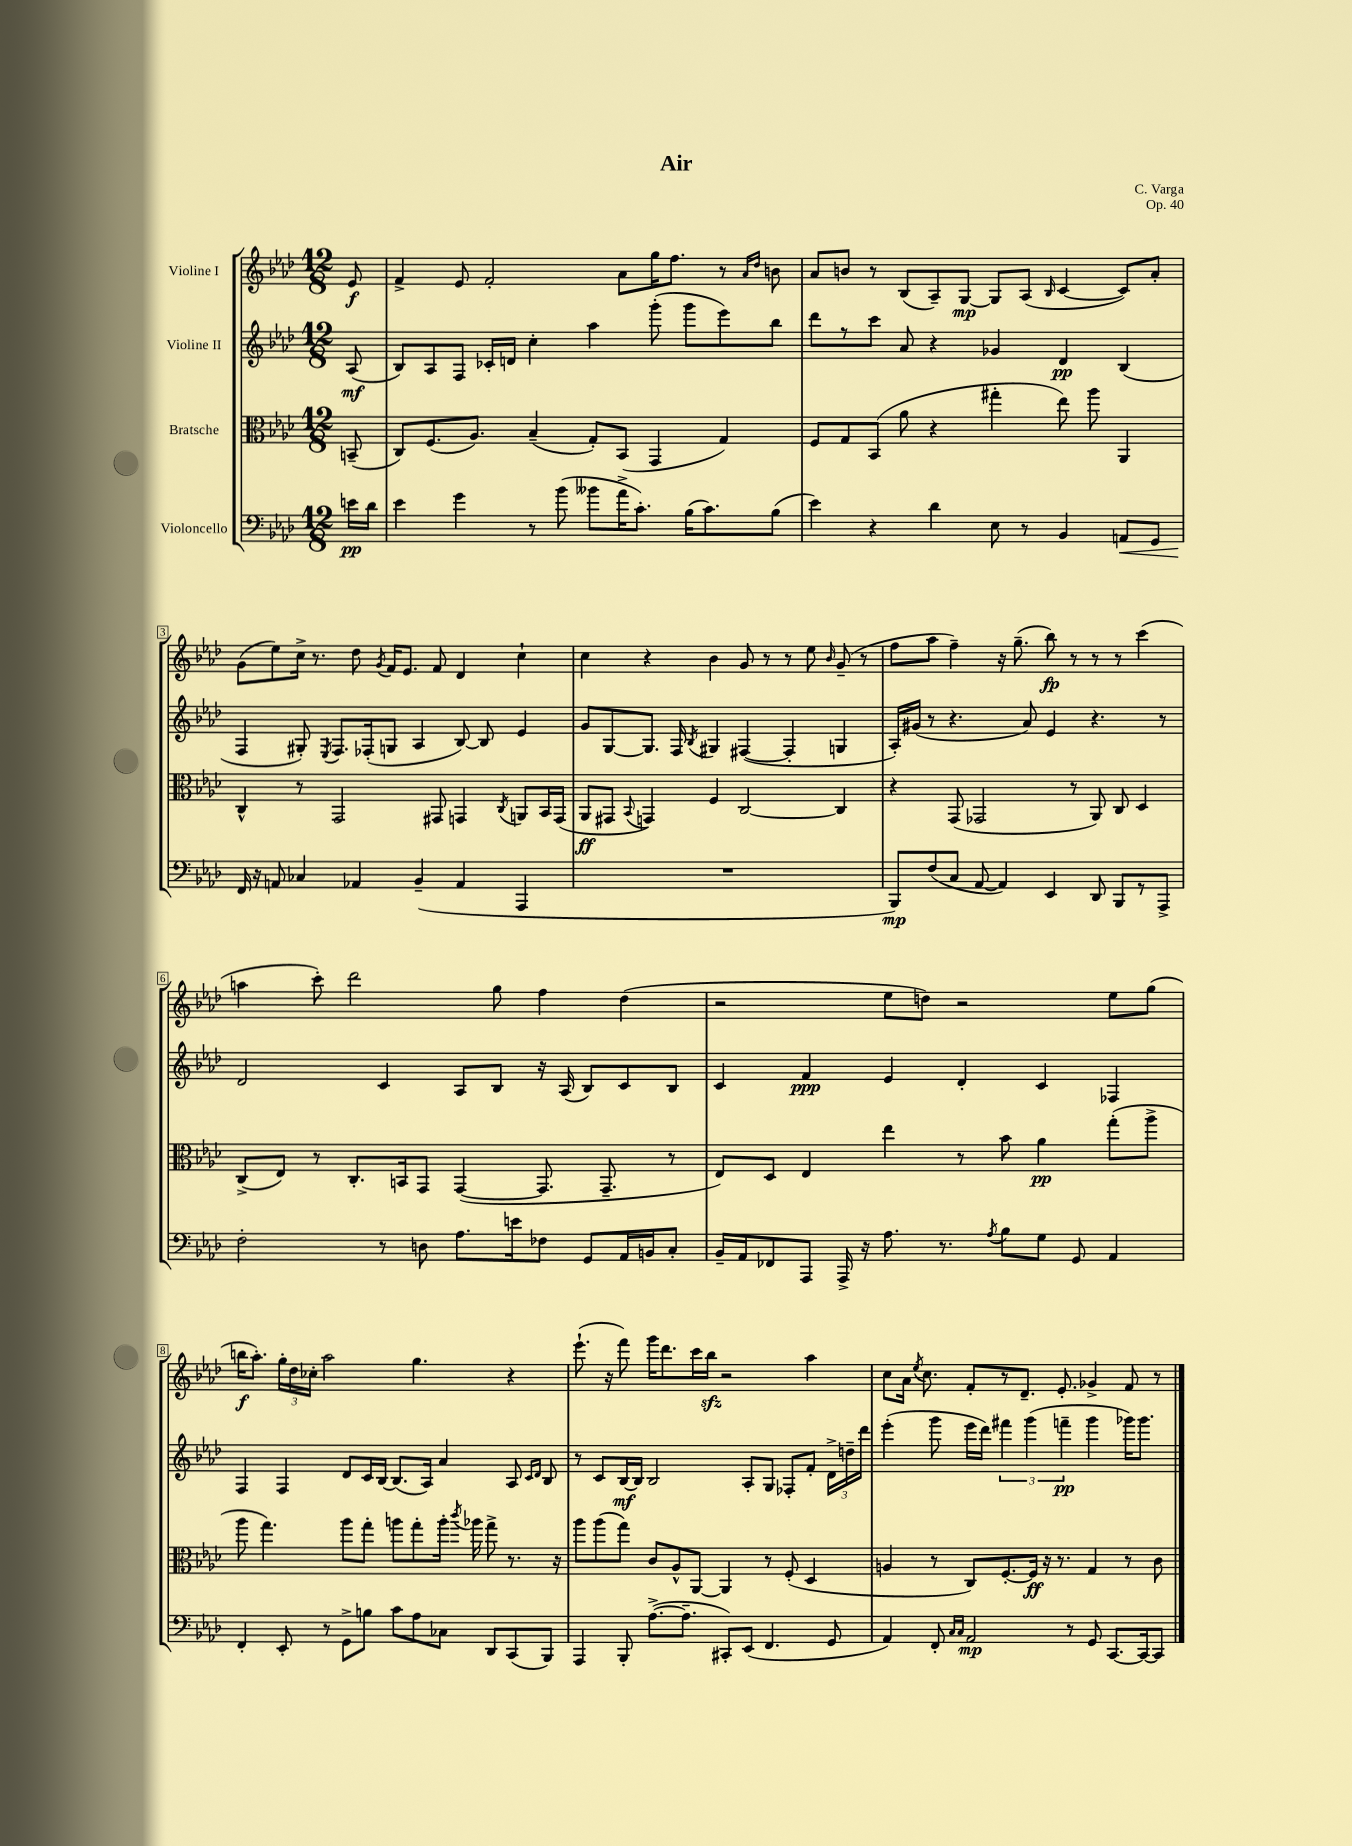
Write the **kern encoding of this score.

**kern	**dynam	**kern	**dynam	**kern	**dynam	**kern	**dynam
*part4	*part4	*part3	*part3	*part2	*part2	*part1	*part1
*staff4	*staff4	*staff3	*staff3	*staff2	*staff2	*staff1	*staff1
*I"Violoncello	*	*I"Bratsche	*	*I"Violine II	*	*I"Violine I	*
*clefF4	*	*clefC3	*	*clefG2	*	*clefG2	*
*k[b-e-a-d-]	*	*k[b-e-a-d-]	*	*k[b-e-a-d-]	*	*k[b-e-a-d-]	*
*M12/8	*	*M12/8	*	*M12/8	*	*M12/8	*
=	=	=	=	=	=	=	=
16en\LL	pp	(8BBn~/	.	(8A-/	mf	8e-/	f
16d-\JJ	.	.	.	.	.	.	.
=1	=1	=1	=1	=1	=1	=1	=1
4e-\	.	8C/L)	.	8B-/L)	.	4f^/	.
.	.	(8.F/	.	8A-/	.	.	.
4g\	.	.	.	8F/J	.	8e-/	.
.	.	8.A-/J)	.	.	.	.	.
.	.	.	.	16c-X'/LL	.	2f'/	.
.	.	.	.	16dn/JJ	.	.	.
8r	.	(4B-~/	.	4cc'\	.	.	.
(8b-\	.	.	.	.	.	.	.
8b--X\L	.	8G'/L)	.	4aa-\	.	.	.
16a-^\K	.	(8BB-/J	.	.	.	8a-\L	.
8.c'\J)	.	.	.	.	.	.	.
.	.	4GG/	.	(8ggg'\	.	16gg\K	.
.	.	.	.	.	.	8.ff\J	.
(16B-\KL	.	.	.	8ggg\L	.	.	.
8.c\)	.	.	.	.	.	.	.
.	.	4G/)	.	8eee-\)	.	8r	.
.	.	.	.	.	.	16qqa-/LL	.
.	.	.	.	.	.	16qqdd-/JJ	.
(8B-\J	.	.	.	8bb-\J	.	8bn\	.
=2	=2	=2	=2	=2	=2	=2	=2
4e-\)	.	8F/L	.	8ddd-\L	.	8a-/L	.
.	.	8G/	.	8r	.	8bn/J	.
4r	.	(8BB-/J	.	8ccc\J	.	8r	.
.	.	8a-\	.	8a-/	.	(8B-/L	.
4d-\	.	4r	.	4r	.	8A-~/)	.
.	.	.	.	.	.	[8G/J	mp
8E-\	.	4gg#X'\	.	4g-X/	.	8G/L]	.
8r	.	.	.	.	.	(8A-/J	.
.	.	.	.	.	.	16qqB-/	.
4BB-/	.	8ee-\)	.	4d-/	pp	[4c/	.
.	.	8aa-\	.	.	.	.	.
!	!LO:HP:b	!	!	!	!	!	!
8AAn/L	<	4AA-/	.	(4B-/	.	8c/L])	.
8GG/J	.	.	.	.	.	8a-'/J	.
!!LO:LB:g=z
=3	=3	=3	=3	=3	=3	=3	=3
16FF/	.	4C^^/	.	4F/	.	(8g\L	.
16r	[	.	.	.	.	.	.
8AAn/	.	.	.	.	.	8ee-\)	.
4C-X/	.	8r	.	8G#X'/)	.	16cc^\Jk	.
.	.	.	.	.	.	8.r	.
.	.	.	.	8qE-/	.	.	.
.	.	2GG/	.	8.F/L	.	.	.
4AA-X/	.	.	.	.	.	8dd-\	.
.	.	.	.	(16F-X'/k	.	.	.
.	.	.	.	.	.	8qg/	.
.	.	.	.	8Gn/J	.	16f/KL	.
.	.	.	.	.	.	8.e-/J	.
(4BB-~/	.	.	.	4A-/	.	.	.
.	.	8GG#X/	.	.	.	8f/	.
4AA-/	.	4GGn/	.	[8B-/)	.	4d-/	.
.	.	.	.	8B-/]	.	.	.
.	.	8qC/	.	.	.	.	.
4AAA-/	.	8AAn/L	.	4e-/	.	4cc`\	.
.	.	16BB-/L	.	.	.	.	.
.	.	(16GG/JJ	.	.	.	.	.
=4	=4	=4	=4	=4	=4	=4	=4
1.r	.	8AA-/L	ff	8g/L	.	4cc\	.
.	.	8GG#X/J	.	[8G/	.	.	.
.	.	8qqBB-/	.	.	.	.	.
.	.	4GGn/)	.	8.G/J]	.	4r	.
.	.	.	.	16F/	.	.	.
.	.	.	.	8qB-/	.	.	.
.	.	4F/	.	4G#X/	.	4b-\	.
.	.	[2C/	.	([4F#X/	.	8g/	.
.	.	.	.	.	.	8r	.
.	.	.	.	4F#'/]	.	8r	.
.	.	.	.	.	.	8ee-\	.
.	.	.	.	.	.	16qqb-/	.
.	.	4C/]	.	4Gn/	.	(8g~/	.
.	.	.	.	.	.	8r	.
=5	=5	=5	=5	=5	=5	=5	=5
8BBB-/L)	mp	4r	.	16A-'/LL)	.	8ff\L	.
.	.	.	.	(16g#X/JJ	.	.	.
(8F/	.	.	.	8r	.	8aa-\J	.
8C/J	.	(8GG/	.	4.r	.	4ff~\)	.
[8AA-/	.	2GG-X/	.	.	.	.	.
4AA-/])	.	.	.	.	.	16r	.
.	.	.	.	.	.	(8.gg~\	.
.	.	.	.	8a-/)	.	.	.
4EE-/	.	.	.	4e-/	.	8bb-\)	fp
.	.	8r	.	.	.	8r	.
8DD-/	.	8AA-/)	.	4.r	.	8r	.
8BBB-/L	.	8C/	.	.	.	8r	.
8r	.	4D-/	.	.	.	(4ccc\	.
8AAA-^/J	.	.	.	8r	.	.	.
!!LO:LB:g=z
=6	=6	=6	=6	=6	=6	=6	=6
2F'\	.	(8C^/L	.	2d-/	.	4aan\	.
.	.	8E-/J)	.	.	.	.	.
.	.	8r	.	.	.	8ccc'\)	.
.	.	8.C'/L	.	.	.	2ddd-\	.
8r	.	.	.	4c/	.	.	.
.	.	16BBn/k	.	.	.	.	.
8Dn\	.	8GG/J	.	.	.	.	.
8.A-\L	.	([4GG/	.	8A-/L	.	.	.
.	.	.	.	8B-/J	.	8gg\	.
16en\k	.	.	.	.	.	.	.
8F-X\J	.	8.GG/]	.	16r	.	4ff\	.
.	.	.	.	(16A-/	.	.	.
8GG/L	.	.	.	8B-/L)	.	.	.
.	.	8.GG~/	.	.	.	.	.
16AA-/L	.	.	.	8c/	.	(4dd-\	.
16BBn/J	.	.	.	.	.	.	.
8C'/J	.	8r	.	8B-/J	.	.	.
=7	=7	=7	=7	=7	=7	=7	=7
16BB-~/LL	.	8E-/L)	.	4c/	.	2r	.
16AA-/J	.	.	.	.	.	.	.
8FF-X/	.	8D-/J	.	.	.	.	.
8AAA-/J	.	4E-/	.	4f/	ppp	.	.
16AAA-^/	.	.	.	.	.	.	.
16r	.	.	.	.	.	.	.
8.A-\	.	4ee-\	.	4e-/	.	8ee-\L	.
.	.	.	.	.	.	8ddn\J)	.
8.r	.	.	.	.	.	.	.
.	.	8r	.	4d-'/	.	2r	.
8qA-/	.	.	.	.	.	.	.
8B-\L	.	8b-\	.	.	.	.	.
8G\J	.	4a-\	pp	4c/	.	.	.
8GG/	.	.	.	.	.	.	.
4AA-/	.	(8gg'\L	.	4F-X/	.	8ee-\L	.
.	.	8aa-^\J	.	.	.	(8gg\J	.
!!LO:LB:g=z
=8	=8	=8	=8	=8	=8	=8	=8
4FF'/	.	8aa-\	.	4F/	.	16bbn\KL	f
.	.	.	.	.	.	8.aa-'\J)	.
.	.	4.gg\)	.	.	.	.	.
8EE-'/	.	.	.	4F/	.	24gg'\LL	.
.	.	.	.	.	.	24dd-\	.
.	.	.	.	.	.	24cc-X'\JJ	.
8r	.	.	.	.	.	2aa-\	.
8GG^\L	.	8aa-\L	.	8d-/L	.	.	.
8Bn\J	.	8gg'\J	.	16c/L	.	.	.
.	.	.	.	[16B-/JJ	.	.	.
8c\L	.	8aan\L	.	(8.B-/L]	.	.	.
8A-\	.	8gg'\	.	.	.	4.gg\	.
.	.	.	.	16A-/Jk)	.	.	.
8C-X\J	.	16aa'\Jk	.	4a-/	.	.	.
.	.	8qccc/	.	.	.	.	.
.	.	16aa-X\	.	.	.	.	.
8DD-/L	.	8gg^\	.	.	.	.	.
(8CC/	.	8.r	.	8A-/	.	4r	.
.	.	.	.	16qqc/LL	.	.	.
.	.	.	.	16qqd-/JJ	.	.	.
8BBB-/J)	.	.	.	8B-/	.	.	.
.	.	16r	.	.	.	.	.
=9	=9	=9	=9	=9	=9	=9	=9
4AAA-/	.	8aa-\L	.	8r	.	(8.eee-`\	.
.	.	(8aa-\	.	8c/L	.	.	.
.	.	.	.	.	.	16r	.
8BBB-'/	.	8gg\J)	.	[16B-/L	mf	8fff\)	.
.	.	.	.	16B-/JJ]	.	.	.
([8.A-^\L	.	8c/L	.	2B-/	.	16ggg\KL	.
.	.	.	.	.	.	8.ddd-\	.
.	.	8A-^^/	.	.	.	.	.
8.A-~\J]	.	.	.	.	.	.	.
.	.	[8AA-/J	.	.	.	16ccc\L	.
.	.	.	.	.	.	16bb-zz\JJ	.
8CC#X'/L)	.	4AA-/]	.	.	.	2r	.
(8EE-/J	.	.	.	8A-'/L	.	.	.
4.FF/	.	8r	.	8G/J	.	.	.
.	.	(8F'/	.	8F-X'/L	.	.	.
.	.	4D-/	.	8f'/J	.	4aa-\	.
8GG/	.	.	.	24d-^\LL	.	.	.
.	.	.	.	24ddn~\	.	.	.
.	.	.	.	24ddd-\JJ	.	.	.
=10	=10	=10	=10	=10	=10	=10	=10
4AA-/)	.	4An/	.	(4eee-'\	.	8cc\L	.
.	.	.	.	.	.	16a-\Jk	.
.	.	.	.	.	.	8qee-/	.
.	.	.	.	.	.	8.cc\	.
8FF'/	.	8r	.	8ggg\	.	.	.
16qqC/LL	.	.	.	.	.	.	.
16qqC/JJ	.	.	.	.	.	.	.
2AA-/	mp	8C/L)	.	16eee-\LL	.	8f'/L	.
.	.	.	.	16ddd-\JJ)	.	.	.
.	.	[8.F'/	.	6fff#X\	.	8r	.
.	.	.	.	.	.	8.d-~/J	.
.	.	.	.	(6ggg\	.	.	.
.	.	16F/Jk]	ff	.	.	.	.
.	.	16r	.	.	.	.	.
.	.	8.r	.	.	.	8.e-'/	.
.	.	.	.	6fffn~\	pp	.	.
8r	.	.	.	.	.	.	.
8GG/	.	4G/	.	4ggg\	.	4g-X^/	.
[8.CC/L	.	.	.	.	.	.	.
.	.	8r	.	16ggg-X\KL)	.	8f/	.
16CC/k_	.	.	.	8.ggg-\J	.	.	.
8CC/J]	.	8c\	.	.	.	8r	.
==	==	==	==	==	==	==	==
*-	*-	*-	*-	*-	*-	*-	*-
